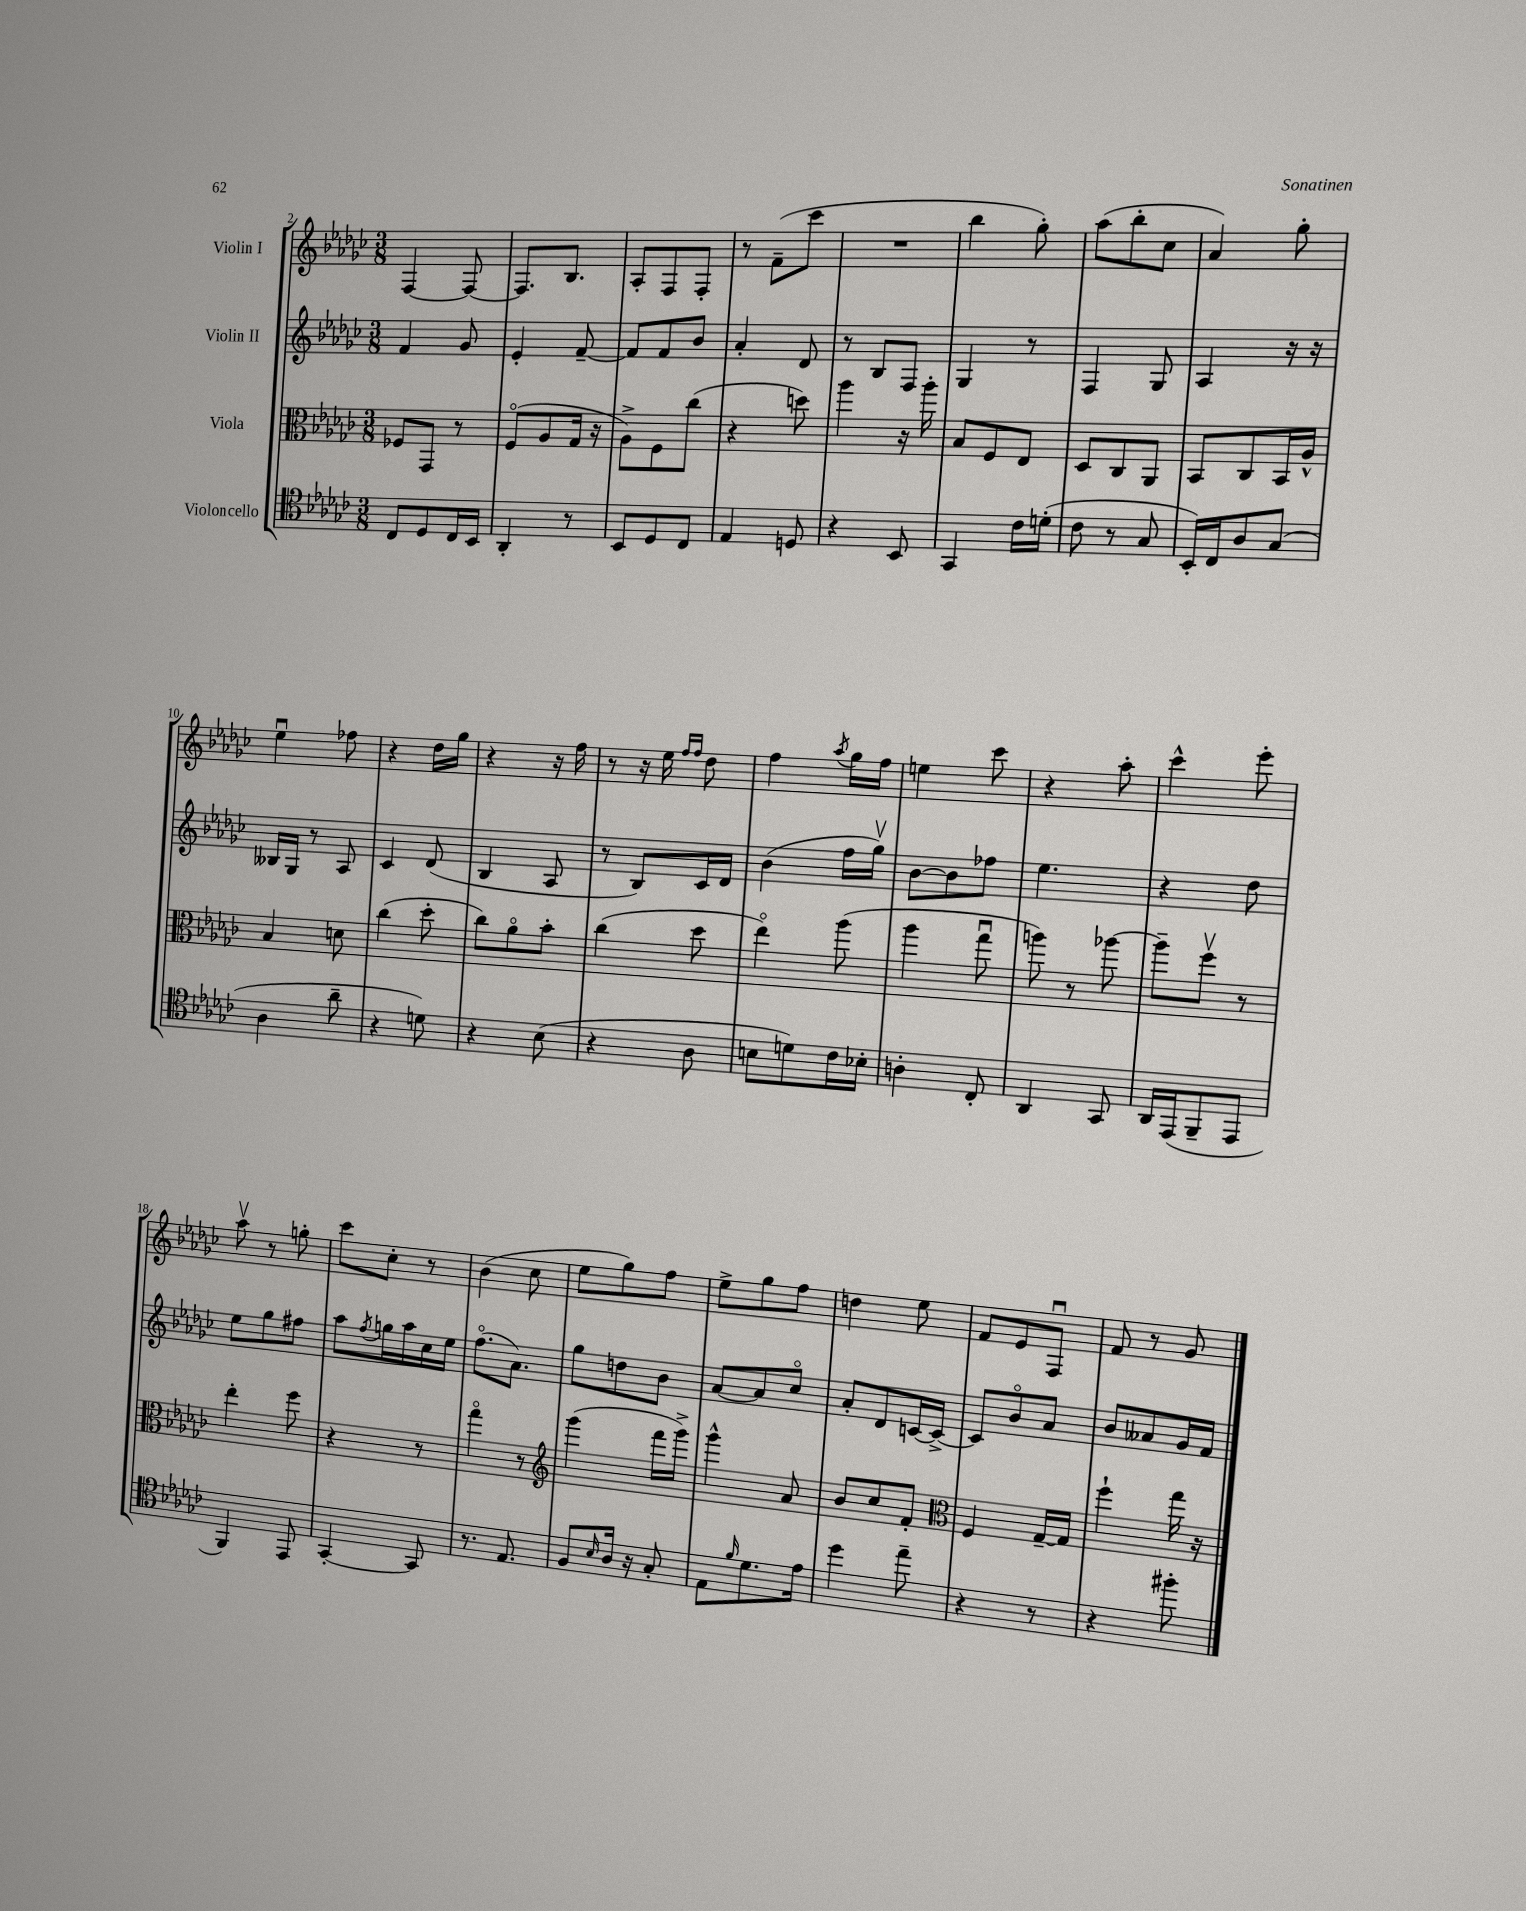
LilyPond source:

<<
\new StaffGroup <<
\new Staff = "s0" \with { instrumentName = "Violin I" } {
    \clef treble \key ges \major \numericTimeSignature \time 3/8
    f4~ f8~ |
    f8. bes8. |
    aes8-. f8 f8-. |
    r8 f'8--( ces'''8 |
    R4. |
    bes''4 ges''8-.) |
    aes''8( bes''8-. ces''8 |
    aes'4) ges''8-. |
    ees''4\downbow fes''8 |
    r4 des''16 ges''16 |
    r4 r16 f''16 |
    r8 r16 ees''16 \grace { f''16 f''16 } des''8 |
    f''4 \acciaccatura { aes''8 } ges''16 f''16 |
    e''4 ces'''8 |
    r4 aes''8-. |
    ces'''4-^ ees'''8-. |
    aes''8\upbow r8 g''8-. |
    ces'''8 ces''8-. r8 |
    bes'4( ces''8 |
    ees''8 ges''8) f''8 |
    ees''8-> ges''8 f''8 |
    d''4 ees''8 |
    f'8 ees'8 f8\downbow |
    f'8 r8 ges'8 \bar "|." |
}
\new Staff = "s1" \with { instrumentName = "Violin II" } {
    \clef treble \key ges \major \numericTimeSignature \time 3/8
    f'4 ges'8 |
    ees'4-. f'8~-- |
    f'8 f'8 bes'8 |
    aes'4-. des'8 |
    r8 bes8 f8 |
    ges4 r8 |
    f4 ges8 |
    aes4 r16 r16 |
    beses16 ges16 r8 aes8 |
    ces'4 des'8( |
    bes4 aes8 |
    r8 bes8) ces'16 des'16 |
    bes'4( f''16 ges''16\upbow) |
    bes'8~ bes'8 fes''8 |
    ees''4. |
    r4 des''8 |
    ees''8 ges''8 fis''8 |
    aes''8 \acciaccatura { f''8 } g''16 aes''16 ces''16 ees''16 |
    f''8.\flageolet( aes'8.) |
    ges''8 d''8 bes'8 |
    aes'8~ aes'8 ces''8\flageolet |
    aes'8-. des'8 c'16~ c'16~-> |
    c'8 bes'8\flageolet aes'8 |
    bes'8 aeses'8 ges'16 f'16 \bar "|." |
}
\new Staff = "s2" \with { instrumentName = "Viola" } {
    \clef alto \key ges \major \numericTimeSignature \time 3/8
    fes8 ges,8 r8 |
    f8\flageolet( aes8 ges16 r16 |
    aes8->) f8 ces''8( |
    r4 d''8) |
    aes''4 r16 aes''16-. |
    bes8 f8 ees8 |
    des8 ces8 aes,8 |
    bes,8 ces8 bes,16 aes16-^ |
    bes4 d'8 |
    ces''4( des''8-. |
    ces''8) aes'8\flageolet bes'8-. |
    ces''4( des''8 |
    ees''4\flageolet) aes''8( |
    aes''4 ges''8\downbow |
    a''8) r8 aes''8~ |
    aes''8-- f''8\upbow r8 |
    ees''4-. f''8 |
    r4 r8 |
    ges''4\flageolet r8 |
    \clef treble ges'''4( f'''16 ges'''16->) |
    ges'''4-^ aes'8 |
    bes'8 ces''8 f'8-. |
    \clef alto f4 ges16~-- ges16 |
    f''4-! ges''16 r16 \bar "|." |
}
\new Staff = "s3" \with { instrumentName = "Violoncello" } {
    \clef tenor \key ges \major \numericTimeSignature \time 3/8
    ces8 des8 ces16 bes,16 |
    aes,4-. r8 |
    bes,8 des8 ces8 |
    ees4 d8 |
    r4 bes,8 |
    ges,4 ces'16 d'16-.( |
    ces'8 r8 ges8 |
    bes,16-.) ces16 aes8 ges8( |
    aes4 aes'8-- |
    r4 d'8) |
    r4 bes8( |
    r4 aes8 |
    b8 d'8) ces'16 bes16-. |
    a4-. ces8-. |
    aes,4 ges,8 |
    aes,16 ees,16( f,8-- ees,8 |
    f,4) ees,8 |
    ges,4~-. ges,8 |
    r8. ees8. |
    f8 \grace { bes16 } aes16 r16 ges8-. |
    ees8 \grace { f'16 } des'8. ees'16 |
    des''4 ees''8-- |
    r4 r8 |
    r4 fis''8-. \bar "|." |
}
>>
>>
\layout { \context { \Score currentBarNumber = #2 } }
